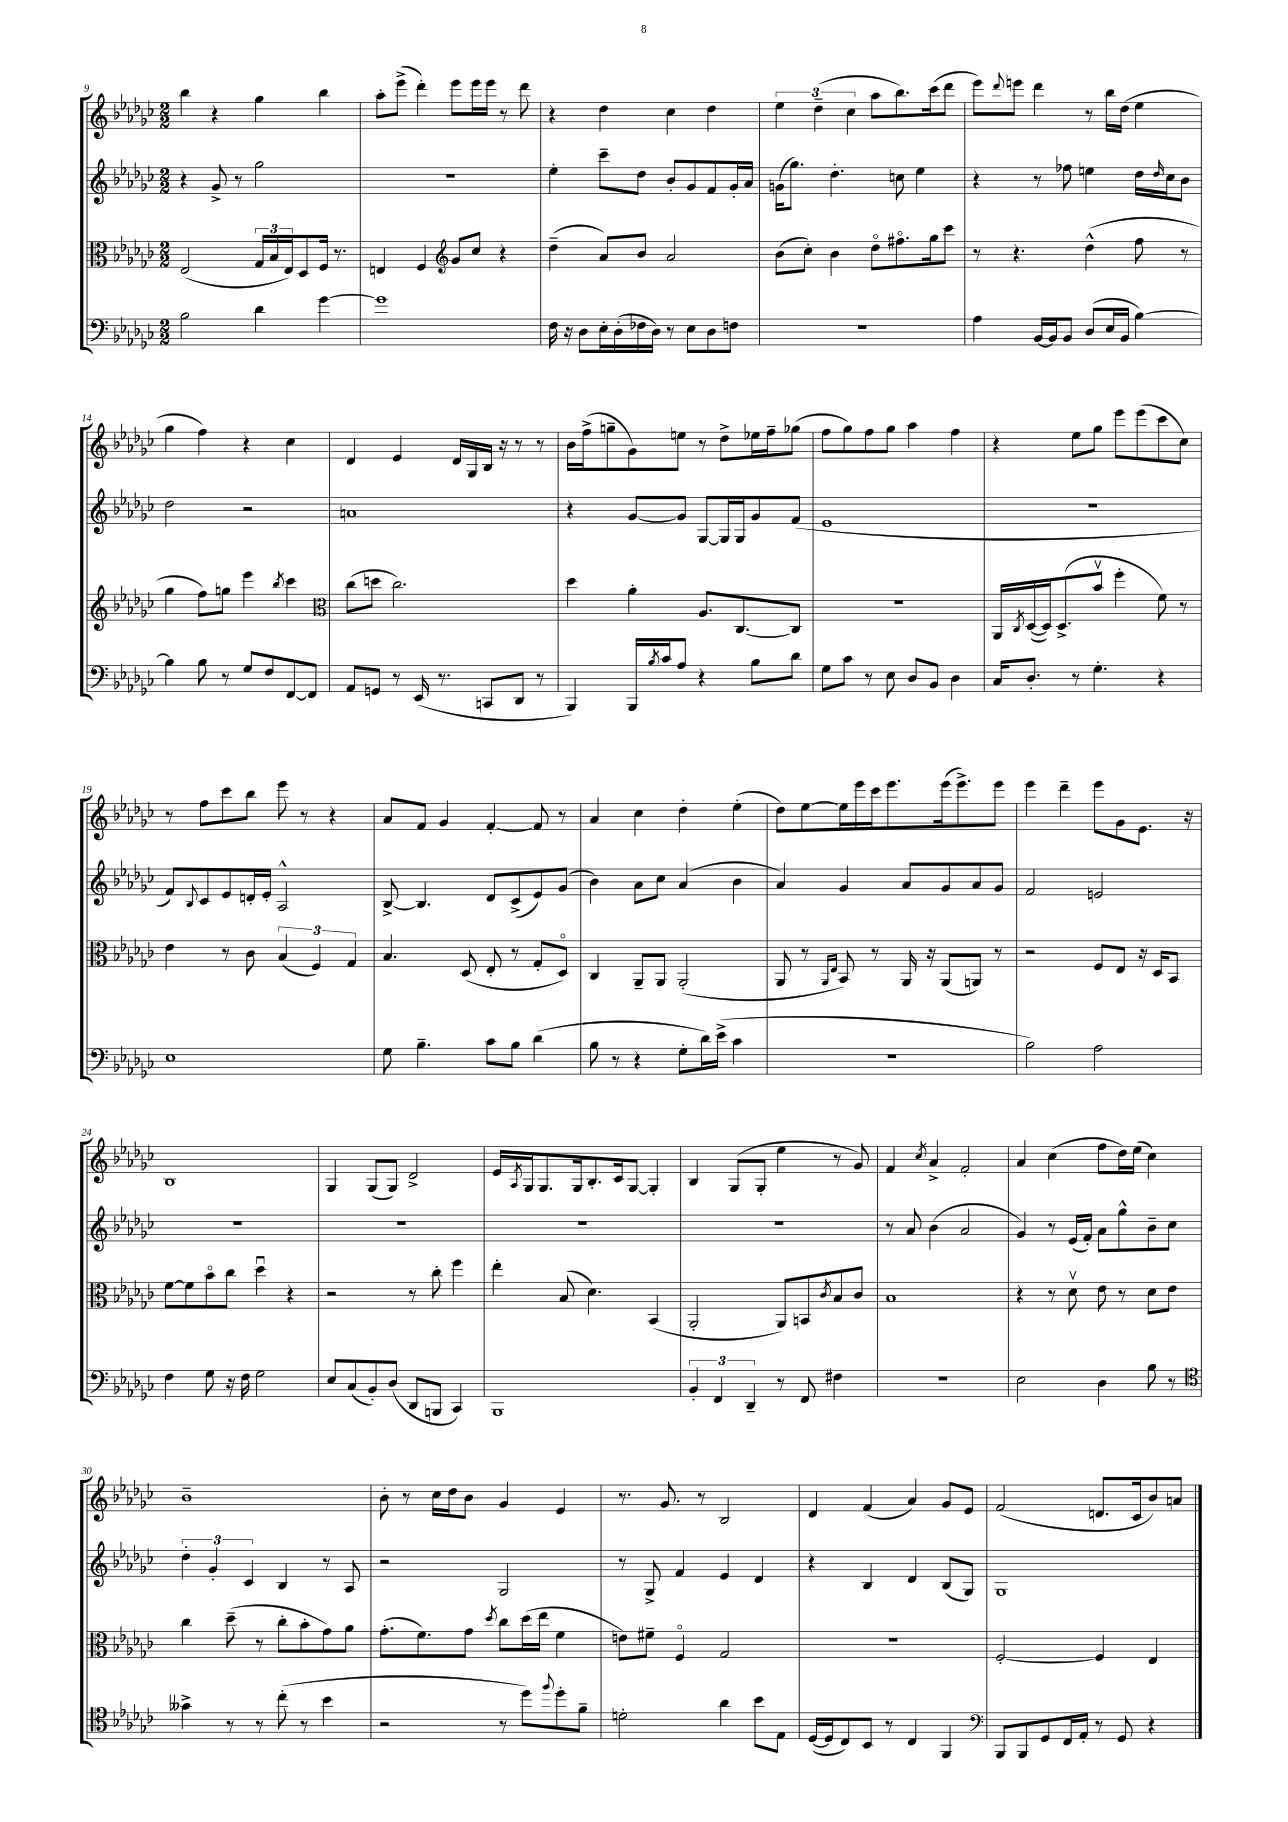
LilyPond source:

<<
\new StaffGroup <<
\new Staff = "s0" {
    \clef treble \key ges \major \numericTimeSignature \time 2/2
    bes''4 r4 ges''4 bes''4 |
    aes''8-. ees'''8->( des'''4-.) ees'''8 ees'''16 ees'''16 r8 des'''8 |
    r4 des''4 ces''4 des''4 |
    \tuplet 3/2 { ees''4 des''4--( ces''4 } aes''8 bes''8.) ces'''16( des'''8 |
    ees'''8) \appoggiatura { des'''8 } e'''8 des'''4 r8 bes''16 des''16( ees''4 |
    ges''4 f''4) r4 ces''4 |
    des'4 ees'4 des'16 ges16 bes16 r16 r8 r8 |
    bes'16 f''16->( g''8-- ges'8) e''8 r8 des''8-> ees''16 f''16-- ges''8( |
    f''8 ges''8) f''8 ges''8 aes''4 f''4 |
    r4 ees''8 ges''8 ees'''8 ees'''8( ces'''8 ces''8) |
    r8 f''8 ces'''8 bes''8 ees'''8 r8 r4 |
    aes'8 f'8 ges'4 f'4~-. f'8 r8 |
    aes'4 ces''4 des''4-. ees''4-.( |
    des''8) ees''8~ ees''16 ees'''16 ces'''16 ees'''8. ees'''16( ees'''8.->) ees'''8 |
    ees'''4 des'''4-- ees'''8 ges'8 ees'8. r16 |
    bes1 |
    ges4 ges8( ges8) des'2-> |
    ees'16 \acciaccatura { aes8 } ges16 ges8. ges16 bes8.-. ces'16 ges8~ ges4-. |
    bes4 ges8( ges8-. ees''4 r8 ges'8) |
    f'4 \acciaccatura { ces''8 } aes'4-> f'2-. |
    aes'4 ces''4( f''8 des''16) ees''16( ces''4) |
    bes'1-- |
    bes'8-. r8 ces''16 des''16 bes'8 ges'4 ees'4 |
    r8. ges'8. r8 bes2 |
    des'4 f'4( aes'4) ges'8 ees'8 |
    f'2( d'8. ces'16 bes'8) a'8 \bar "|." |
}
\new Staff = "s1" {
    \clef treble \key ges \major \numericTimeSignature \time 2/2
    r4 ges'8-> r8 ges''2 |
    R1 |
    ees''4-. ces'''8-- des''8 bes'8-. ges'8 f'8 ges'16-. aes'16 |
    g'16( ges''8.) des''4.-. c''8 ees''4 |
    r4 r8 fes''8 e''4 des''16 \grace { des''16 } ces''16 bes'8 |
    des''2 r2 |
    a'1 |
    r4 ges'8~ ges'8 ges8~ ges16 ges16 ges'8 f'8( |
    ees'1 |
    R1 |
    f'8) \appoggiatura { bes8 } ces'8 ees'8 d'16-. ees'16-. aes2-^ |
    bes8~-> bes4. des'8 ces'8->( ees'8) ges'8( |
    bes'4) aes'8 ces''8 aes'4( bes'4 |
    aes'4) ges'4 aes'8 ges'8 aes'8 ges'8 |
    f'2 e'2 |
    R1 |
    R1 |
    R1 |
    R1 |
    r8 aes'8 bes'4( aes'2 |
    ges'4) r8 ees'16( f'16-.) aes'8 ges''8-^ bes'8-- ces''8 |
    \tuplet 3/2 { des''4-. ges'4-. ces'4 } bes4 r8 aes8 |
    r2 ges2 |
    r8 ges8-> f'4 ees'4 des'4 |
    r4 bes4 des'4 bes8( ges8) |
    ges1 \bar "|." |
}
\new Staff = "s2" {
    \clef alto \key ges \major \numericTimeSignature \time 2/2
    ees2( \tuplet 3/2 { ges16 bes16 ees16) } des8 f16 r8. |
    e4 f4 \clef treble ges'8 ces''8 r4 |
    des''4--( aes'8) bes'8 aes'2 |
    bes'8( ces''8-.) bes'4 des''8\flageolet fis''8.\flageolet ges''16 ces'''8 |
    r8 r4. des''4-^( f''8 r8 |
    ges''4 f''8) g''8 ees'''4 \acciaccatura { bes''8 } ces'''4 |
    \clef alto ces''8( d''8 ces''2.) |
    des''4 aes'4-. aes8. ces8.~ ces8 |
    R1 |
    aes,16 \acciaccatura { ces8 } des16~( des16) des8.->( bes'8\upbow f''4-. f'8) r8 |
    ees'4 r8 ces'8 \tuplet 3/2 { bes4( f4) ges4 } |
    bes4. des8( ees8-. r8 ges8-. des8\flageolet) |
    ces4 aes,8-- aes,8 aes,2-.( |
    aes,8 r8 \grace { aes,16 ees16 } bes,8) r8 aes,16 r16 aes,8( a,8) r8 |
    r2 f8 ees8 r16 des16 bes,8 |
    f'8~ f'8 bes'8\flageolet ces''8 des''4\downbow r4 |
    r2 r8 ces''8-. f''4 |
    ees''4-. bes8( des'4.) bes,4( |
    aes,2-. aes,8) b,8 \acciaccatura { ces'8 } bes8 ces'8 |
    bes1 |
    r4 r8 des'8\upbow ees'8 r8 des'8 ees'8 |
    ces''4 des''8--( r8 ces''8-. bes'8-. ges'8) aes'8 |
    ges'8.-.( f'8.) ges'8 \acciaccatura { des''8 } ces''8 des''16( ees''16 f'4 |
    e'8) fis'8-- f4\flageolet ges2 |
    r1 |
    f2~-. f4 ees4 \bar "|." |
}
\new Staff = "s3" {
    \clef bass \key ges \major \numericTimeSignature \time 2/2
    bes2 des'4 ges'4~ |
    ges'1 |
    f16 r16 des8 ees16-. des16-.( fes16 des16) r8 ees8 des8 f8 |
    r1 |
    aes4 bes,16~ bes,16 bes,8 des8( ees16 bes,16 bes4~) |
    bes4 bes8 r8 ges8 f8 f,8~ f,8 |
    aes,8 g,8 r8 ees,16( r8. c,8 des,8 r8 |
    bes,,4) bes,,16 \acciaccatura { bes8 } ces'16 aes8 r4 bes8 des'8 |
    ges8 ces'8 r8 ees8 des8 bes,8 des4 |
    ces16 des8.-. r8 ges4.-. r4 |
    ees1 |
    ges8 bes4.-- ces'8 bes8 des'4( |
    bes8 r8 r4 ges8-. des'16) ees'16->( ces'4 |
    R1 |
    bes2) aes2 |
    f4 ges8 r16 f16 ges2 |
    ees8 ces8( bes,8-.) des8( des,8 b,,8 ces,4) |
    bes,,1 |
    \tuplet 3/2 { bes,4-. f,4 des,4-- } r8 f,8 fis4 |
    R1 |
    ees2 des4 bes8 r8 |
    \clef tenor geses'4-> r8 r8 ces''8-.( r8 bes'4 |
    r2 r8 des''8) \appoggiatura { f''8 } des''8-. f'8-- |
    d'2-. aes'4 bes'8 ees8 |
    des16~( des16 ces8) bes,8 r8 ces4 f,4 |
    \clef bass bes,,8 bes,,8 ges,8 f,16 aes,16-. r8 ges,8 r4 \bar "|." |
}
>>
>>
\layout { \context { \Score currentBarNumber = #9 } }
